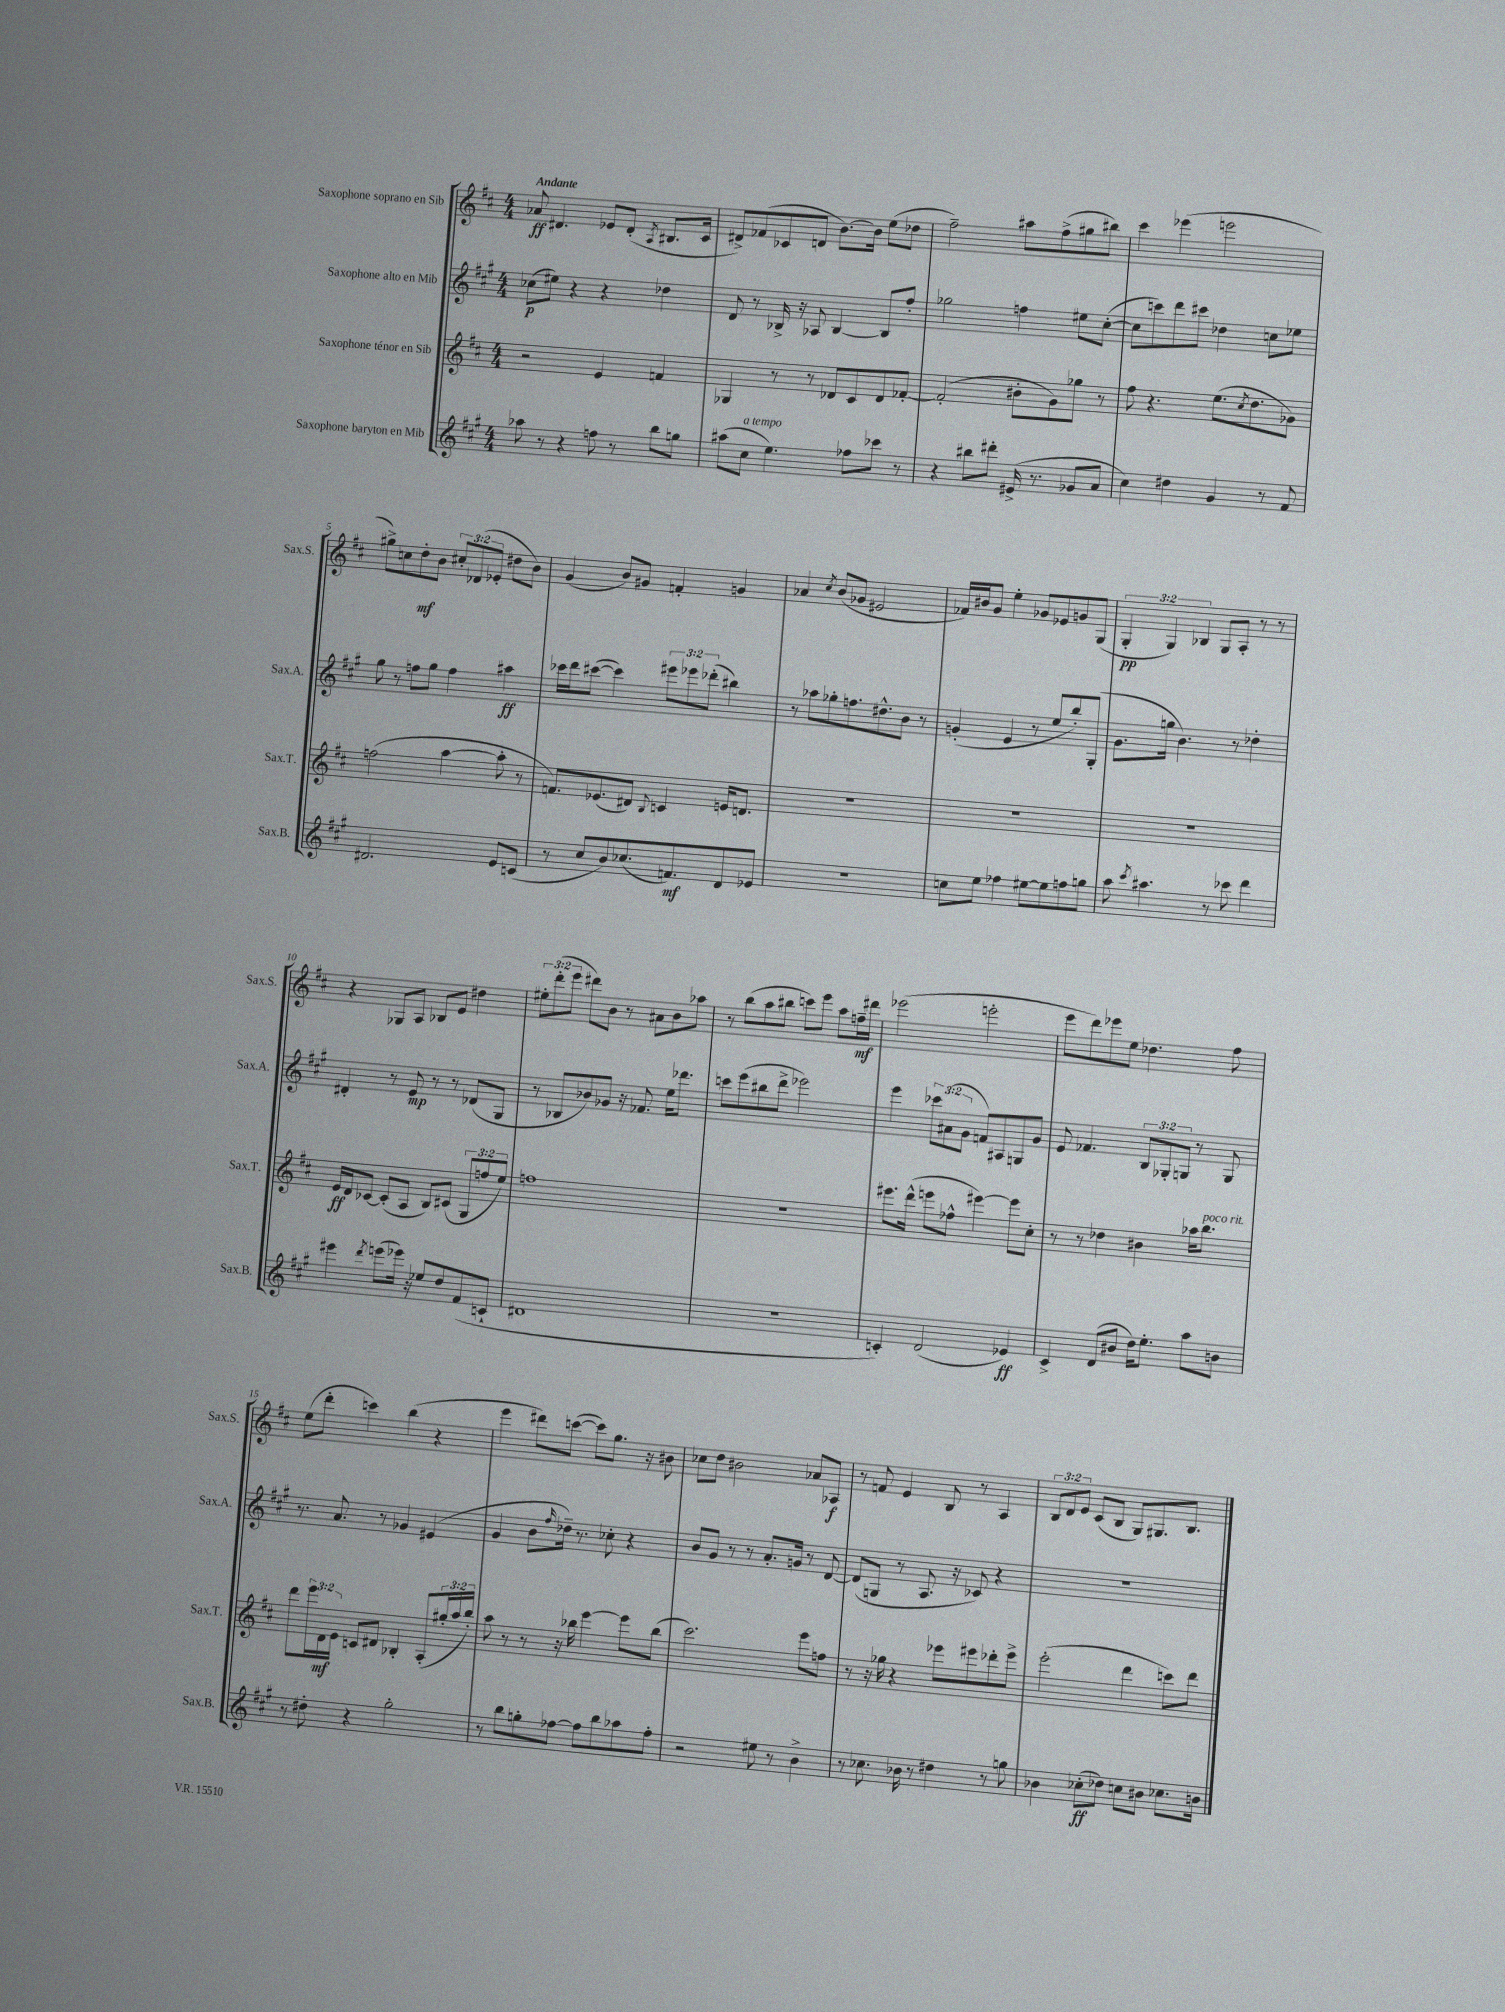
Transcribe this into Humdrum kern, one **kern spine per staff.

**kern	**dynam	**kern	**dynam	**kern	**dynam	**kern	**dynam
*part4	*part4	*part3	*part3	*part2	*part2	*part1	*part1
*staff4	*staff4	*staff3	*staff3	*staff2	*staff2	*staff1	*staff1
*I"Saxophone baryton en Mib	*	*I"Saxophone ténor en Sib	*	*I"Saxophone alto en Mib	*	*I"Saxophone soprano en Sib	*
*I'Sax.B.	*	*I'Sax.T.	*	*I'Sax.A.	*	*I'Sax.S.	*
*clefG2	*	*clefG2	*	*clefG2	*	*clefG2	*
*k[f#c#g#]	*	*k[f#c#]	*	*k[f#c#g#]	*	*k[f#c#]	*
*M4/4	*	*M4/4	*	*M4/4	*	*M4/4	*
=1	=1	=1	=1	=1	=1	=1	=1
!	!	!	!	!	!	!LO:TX:a:B:t=Andante	!
8aa-X\	.	2r	.	(8cc-X\L	p	8a-X/	ff
8r	.	.	.	8ee#X\J)	.	4.d#X/	.
4r	.	.	.	4r	.	.	.
8ffn\	.	4e/	.	4r	.	8e-X/L	.
8r	.	.	.	.	.	(8d#'/J	.
.	.	.	.	.	.	8qA/	.
8bb\L	.	4fn/	.	4dd-X\	.	8.B#X/L	.
8ggn\J	.	.	.	.	.	.	.
.	.	.	.	.	.	16c#/Jk	.
=2	=2	=2	=2	=2	=2	=2	=2
(8aa#X\L	.	4G-X/	.	8d/	.	8d#X^/L)	.
!LO:TX:a:i:t=a tempo	!	!	!	!	!	!	!
8cc#\J	.	.	.	8r	.	(8f-X/	.
4.ee\)	.	8r	.	16B-X^/	.	8c-X/	.
.	.	.	.	16r	.	.	.
.	.	8r	.	8A-X/	.	8dn/J	.
.	.	8d-X/L	.	[4B-/	.	[8.b\L)	.
8ff-X\L	.	8c#/	.	.	.	.	.
.	.	.	.	.	.	16b\Jk]	.
8ccc-X\J	.	8d-/	.	8B-/L]	.	(8ee\L	.
8r	.	[8f-X'/J	.	8ff#'/J	.	8dd-X\J	.
=3	=3	=3	=3	=3	=3	=3	=3
4r	.	(2f-'/]	.	2gg-X\	.	2ff#~\)	.
8bb#X\L	.	.	.	.	.	.	.
8ddd#X'\J	.	.	.	.	.	.	.
(16e#X^/	.	8b#X'\L	.	4ffn\	.	8aa#X\L	.
8.r	.	.	.	.	.	.	.
.	.	8g\)	.	.	.	(8ff#^\	.
8g-X/L	.	8gg-X\J	.	8ee#X\L	.	8gg#X\	.
8a/J	.	8r	.	([8cc#'\J	.	8bb#X\J)	.
=4	=4	=4	=4	=4	=4	=4	=4
4cc#\)	.	8ff#\	.	8cc#\L]	.	4ccc#\	.
.	.	4.r	.	8cccn\)	.	.	.
4dd#X\	.	.	.	8ddd\	.	(4eee-X\	.
.	.	.	.	8ccc#X\J	.	.	.
4g#/	.	(8.ee\L	.	4dd-X\	.	2eeen\	.
.	.	8qcc#/	.	.	.	.	.
.	.	8.dd\	.	.	.	.	.
8r	.	.	.	8ccn\L	.	.	.
8f#/	.	8g-X\J)	.	8ee-X\J	.	.	.
!!LO:LB:g=z
=5	=5	=5	=5	=5	=5	=5	=5
2.d#X/	.	(2ffn\	.	8gg#\	.	8gg#X^\L)	.
.	.	.	.	8r	.	8ccn\	.
.	.	.	.	8ffn\L	.	8dd'\	mf
.	.	.	.	8gg#\J	.	8b\J	.
.	.	[4aa\	.	4ff\	.	12cc#X'/L	.
.	.	.	.	.	.	(12d-X/	.
.	.	.	.	.	.	12e-X'/J	.
8e/L	.	8aa'\]	.	4aa#X\	ff	8dd#X\L	.
(8cn/J	.	8r	.	.	.	8b\J)	.
=6	=6	=6	=6	=6	=6	=6	=6
8r	.	8.fn/L)	.	16ccc-X\LL	.	(4g/	.
.	.	.	.	16ddd\J	.	.	.
8cc#/L	.	.	.	([8ccc#X\J	.	.	.
.	.	(8.e-X/	.	.	.	.	.
8b/)	.	.	.	4ccc#\])	.	8b/L)	.
(8.cc-X/	.	8d#X/J)	.	.	.	8g#X/J	.
.	.	8qqB/	.	.	.	.	.
.	.	4cn/	.	12eee#X\L	.	4fn'/	.
8.fn/)	mf	.	.	.	.	.	.
.	.	.	.	12eee-X\	.	.	.
.	.	.	.	(12ddd-X'\J	.	.	.
8d/	.	16en/KL	.	4bb#X\)	.	4gn/	.
.	.	8.dn/J	.	.	.	.	.
8e-X/J	.	.	.	.	.	.	.
=7	=7	=7	=7	=7	=7	=7	=7
1r	.	1r	.	8r	.	4a-X/	.
.	.	.	.	8aa-X\L	.	.	.
.	.	.	.	.	.	8qcc#/	.
.	.	.	.	8gg-X'\	.	(8b/L	.
.	.	.	.	8.ffn\	.	8g-X/J	.
.	.	.	.	.	.	2e#X/	.
.	.	.	.	8.dd#X^^\	.	.	.
.	.	.	.	8b\J	.	.	.
.	.	.	.	8r	.	.	.
=8	=8	=8	=8	=8	=8	=8	=8
8ccn\L	.	1r	.	(4gn'/	.	16f-X/LL)	.
.	.	.	.	.	.	16b#X/J	.
8ee\J	.	.	.	.	.	8g/J	.
4ff-X\	.	.	.	4e/	.	4ee'\	.
[8ee#X\L	.	.	.	8r	.	8g-X/L	.
8ee#\]	.	.	.	8ee/L	.	8e-X/	.
8ffn\	.	.	.	8bb'/)	.	8gn/	.
8ggn\J	.	.	.	(8G#'/J	.	(8G/J	.
=9	=9	=9	=9	=9	=9	=9	=9
8aa\	.	1r	.	8.g#\L	.	6G'/	pp
8qccc#/	.	.	.	.	.	.	.
4.aa#X\	.	.	.	.	.	.	.
.	.	.	.	.	.	6G/)	.
.	.	.	.	16ggn\Jk	.	.	.
.	.	.	.	4.b\)	.	.	.
.	.	.	.	.	.	6B-X/	.
8r	.	.	.	.	.	8G/L	.
8ccc-X\	.	.	.	8r	.	8A'/J	.
4ddd\	.	.	.	4dd-X'\	.	8r	.
.	.	.	.	.	.	8r	.
!!LO:LB:g=z
=10	=10	=10	=10	=10	=10	=10	=10
4eee#X\	.	16e/LL	ff	4d#X'/	.	4r	.
.	.	16d/J	.	.	.	.	.
.	.	[8c-X/J	.	.	.	.	.
8qddd/	.	.	.	.	.	.	.
(8eeen\L	.	(8c-'/L]	.	8r	.	8G-X/L	.
16eee-X\Jk)	.	8A/J	.	8e/	mp	8A/J	.
16r	.	.	.	.	.	.	.
8ee-X/L	.	8B/L)	.	8r	.	8B-X/L	.
8dd/	.	(8c#X/J	.	8r	.	8e/J	.
(8f#/	.	12G/L	.	(8d-X/L	.	4dd#X\	.
.	.	12ffn/	.	.	.	.	.
8cn`/J	.	.	.	8G#/J	.	.	.
.	.	12ee/J)	.	.	.	.	.
=11	=11	=11	=11	=11	=11	=11	=11
1d#X	.	1ffn	.	8r	.	12ee#X'\L	.
.	.	.	.	.	.	(12ddd'\	.
.	.	.	.	8B-X/L	.	.	.
.	.	.	.	.	.	12eee\J	.
.	.	.	.	8b-X/)	.	8ddd#X\L)	.
.	.	.	.	8g-X/J	.	8b\J	.
.	.	.	.	16r	.	8r	.
.	.	.	.	8.f-X/	.	.	.
.	.	.	.	.	.	8a#X\L	.
.	.	.	.	16ee\KL	.	8b\	.
.	.	.	.	8.ddd-X\J	.	.	.
.	.	.	.	.	.	8aa-X\J	.
=12	=12	=12	=12	=12	=12	=12	=12
1r	.	1r	.	8cccn\L	.	8r	.
.	.	.	.	(8eee\	.	(8bb\L	.
.	.	.	.	8bb#X\	.	8aa\	.
.	.	.	.	8ddd^\J	.	8bb#X\J	.
.	.	.	.	2eee-X\)	.	8cccn\L)	.
.	.	.	.	.	.	8eee\J	.
.	.	.	.	.	.	8aa\L	.
.	.	.	.	.	.	16ffn~\L	mf
.	.	.	.	.	.	16ddd#X\JJ	.
=13	=13	=13	=13	=13	=13	=13	=13
4cn'/)	.	8.eee#X\L	.	4eee\	.	(2eee-X\	.
.	.	(16ddd^^\Jk	.	.	.	.	.
(2d/	.	8eeen\L	.	12ccc-X\L	.	.	.
.	.	.	.	(12a#X\	.	.	.
.	.	8ff-X^^\J	.	.	.	.	.
.	.	.	.	12g#\J	.	.	.
.	.	[4eee#X\)	.	8fn/L)	.	2eeen'\	.
.	.	.	.	8A#X/	.	.	.
4e-X/)	ff	8eee#\L]	.	8Gn/	.	.	.
.	.	8cc#'\J	.	8g#/J	.	.	.
=14	=14	=14	=14	=14	=14	=14	=14
4c#^/	.	8r	.	8e/	.	8eee\L	.
.	.	8r	.	4.f-X/	.	8ddd\)	.
(8d/L	.	4dd-X\	.	.	.	8eee-X\	.
8b#X/J	.	.	.	.	.	8ee\J	.
16dd\KL)	.	4b#X\	.	12B/L	.	4.dd-X\	.
8.ee'\J	.	.	.	.	.	.	.
.	.	.	.	12G-X'/	.	.	.
.	.	.	.	12Gn/J	.	.	.
8aa\L	.	16aa-X\KL	.	8r	.	.	.
!	!	!LO:TX:a:i:t=poco rit.	!	!	!	!	!
.	.	8.bb\J	.	.	.	.	.
8bn\J	.	.	.	8G/	.	8ff#\	.
!!LO:LB:g=z
=15	=15	=15	=15	=15	=15	=15	=15
8r	.	8ddd\L	.	8.r	.	(8ee\L	.
8dd#X'\	.	24eee\L	.	.	.	8ddd'\J	.
.	.	24d\	mf	.	.	.	.
.	.	.	.	8.a/	.	.	.
.	.	24e\JJ	.	.	.	.	.
4r	.	8cn/L	.	.	.	4cccn\)	.
.	.	8d#X/J	.	8r	.	.	.
2gg#'\	.	4B-X'/	.	4g-X/	.	(4bb\	.
.	.	(8A'/L	.	(4e#X/	.	4r	.
.	.	24gg#X'/L	.	.	.	.	.
.	.	24aa/	.	.	.	.	.
.	.	24bb'/JJ)	.	.	.	.	.
=16	=16	=16	=16	=16	=16	=16	=16
8r	.	8aa\	.	4g#/	.	4eee\	.
8bb\L	.	8r	.	.	.	.	.
8ggn'\	.	8r	.	8b\L	.	8ddd#X\L)	.
.	.	.	.	16qqff#/	.	.	.
[8ff-X\J	.	16r	.	16dd-X~\Jk)	.	([8cccn\J	.
.	.	16bb-X\	.	8.r	.	.	.
8ff-\L]	.	[4eee\	.	.	.	8ccc\L])	.
8bb\	.	.	.	8cc-X'\	.	8.gg\J	.
8aa-X\	.	8eee\L]	.	4r	.	.	.
.	.	.	.	.	.	16r	.
8ff-'\J	.	(8bb-\J	.	.	.	8b#X\	.
=17	=17	=17	=17	=17	=17	=17	=17
2r	.	2.ccc#\)	.	8b/L	.	8cc-X\L	.
.	.	.	.	8g#/J	.	8dd\J	.
.	.	.	.	8r	.	2b#X\	.
.	.	.	.	8r	.	.	.
8ee#X\	.	.	.	8.a'/L	.	.	.
8r	.	.	.	.	.	.	.
.	.	.	.	16gn/Jk	.	.	.
4b^\	.	8eee\L	.	8r	.	8a-X/L	.
.	.	8ffn\J	.	[8d/	.	8A-X/J	f
=18	=18	=18	=18	=18	=18	=18	=18
8r	.	8r	.	(8d/L]	.	8r	.
8.cc-X\	.	16r	.	8Gn/J	.	8fn/	.
.	.	16gg-X\	.	.	.	.	.
.	.	4r	.	8r	.	4e/	.
16b-X\	.	.	.	.	.	.	.
8r	.	.	.	8.A/	.	.	.
4dd#X\	.	8eee-X\L	.	.	.	8B/	.
.	.	.	.	16r	.	.	.
.	.	8eee#X\	.	8c-X/)	.	8r	.
8r	.	8ddd-X'\	.	4r	.	4A/	.
8ggn\	.	8eee#^\J	.	.	.	.	.
=19	=19	=19	=19	=19	=19	=19	=19
4b-X\	.	(2eee'\	.	1r	.	12B/L	.
.	.	.	.	.	.	12d/	.
.	.	.	.	.	.	12e/J	.
(8cc-X'\L	ff	.	.	.	.	(8c#/L	.
8dd-X\J)	.	.	.	.	.	8B/J	.
8ccn\L	.	4ddd\	.	.	.	8G/L)	.
8b#X\J	.	.	.	.	.	8.G#X/	.
8.cc-X\L	.	8cccn\L)	.	.	.	.	.
.	.	.	.	.	.	8.B/J	.
.	.	8ddd\J	.	.	.	.	.
16bn\Jk	.	.	.	.	.	.	.
==	==	==	==	==	==	==	==
*-	*-	*-	*-	*-	*-	*-	*-
